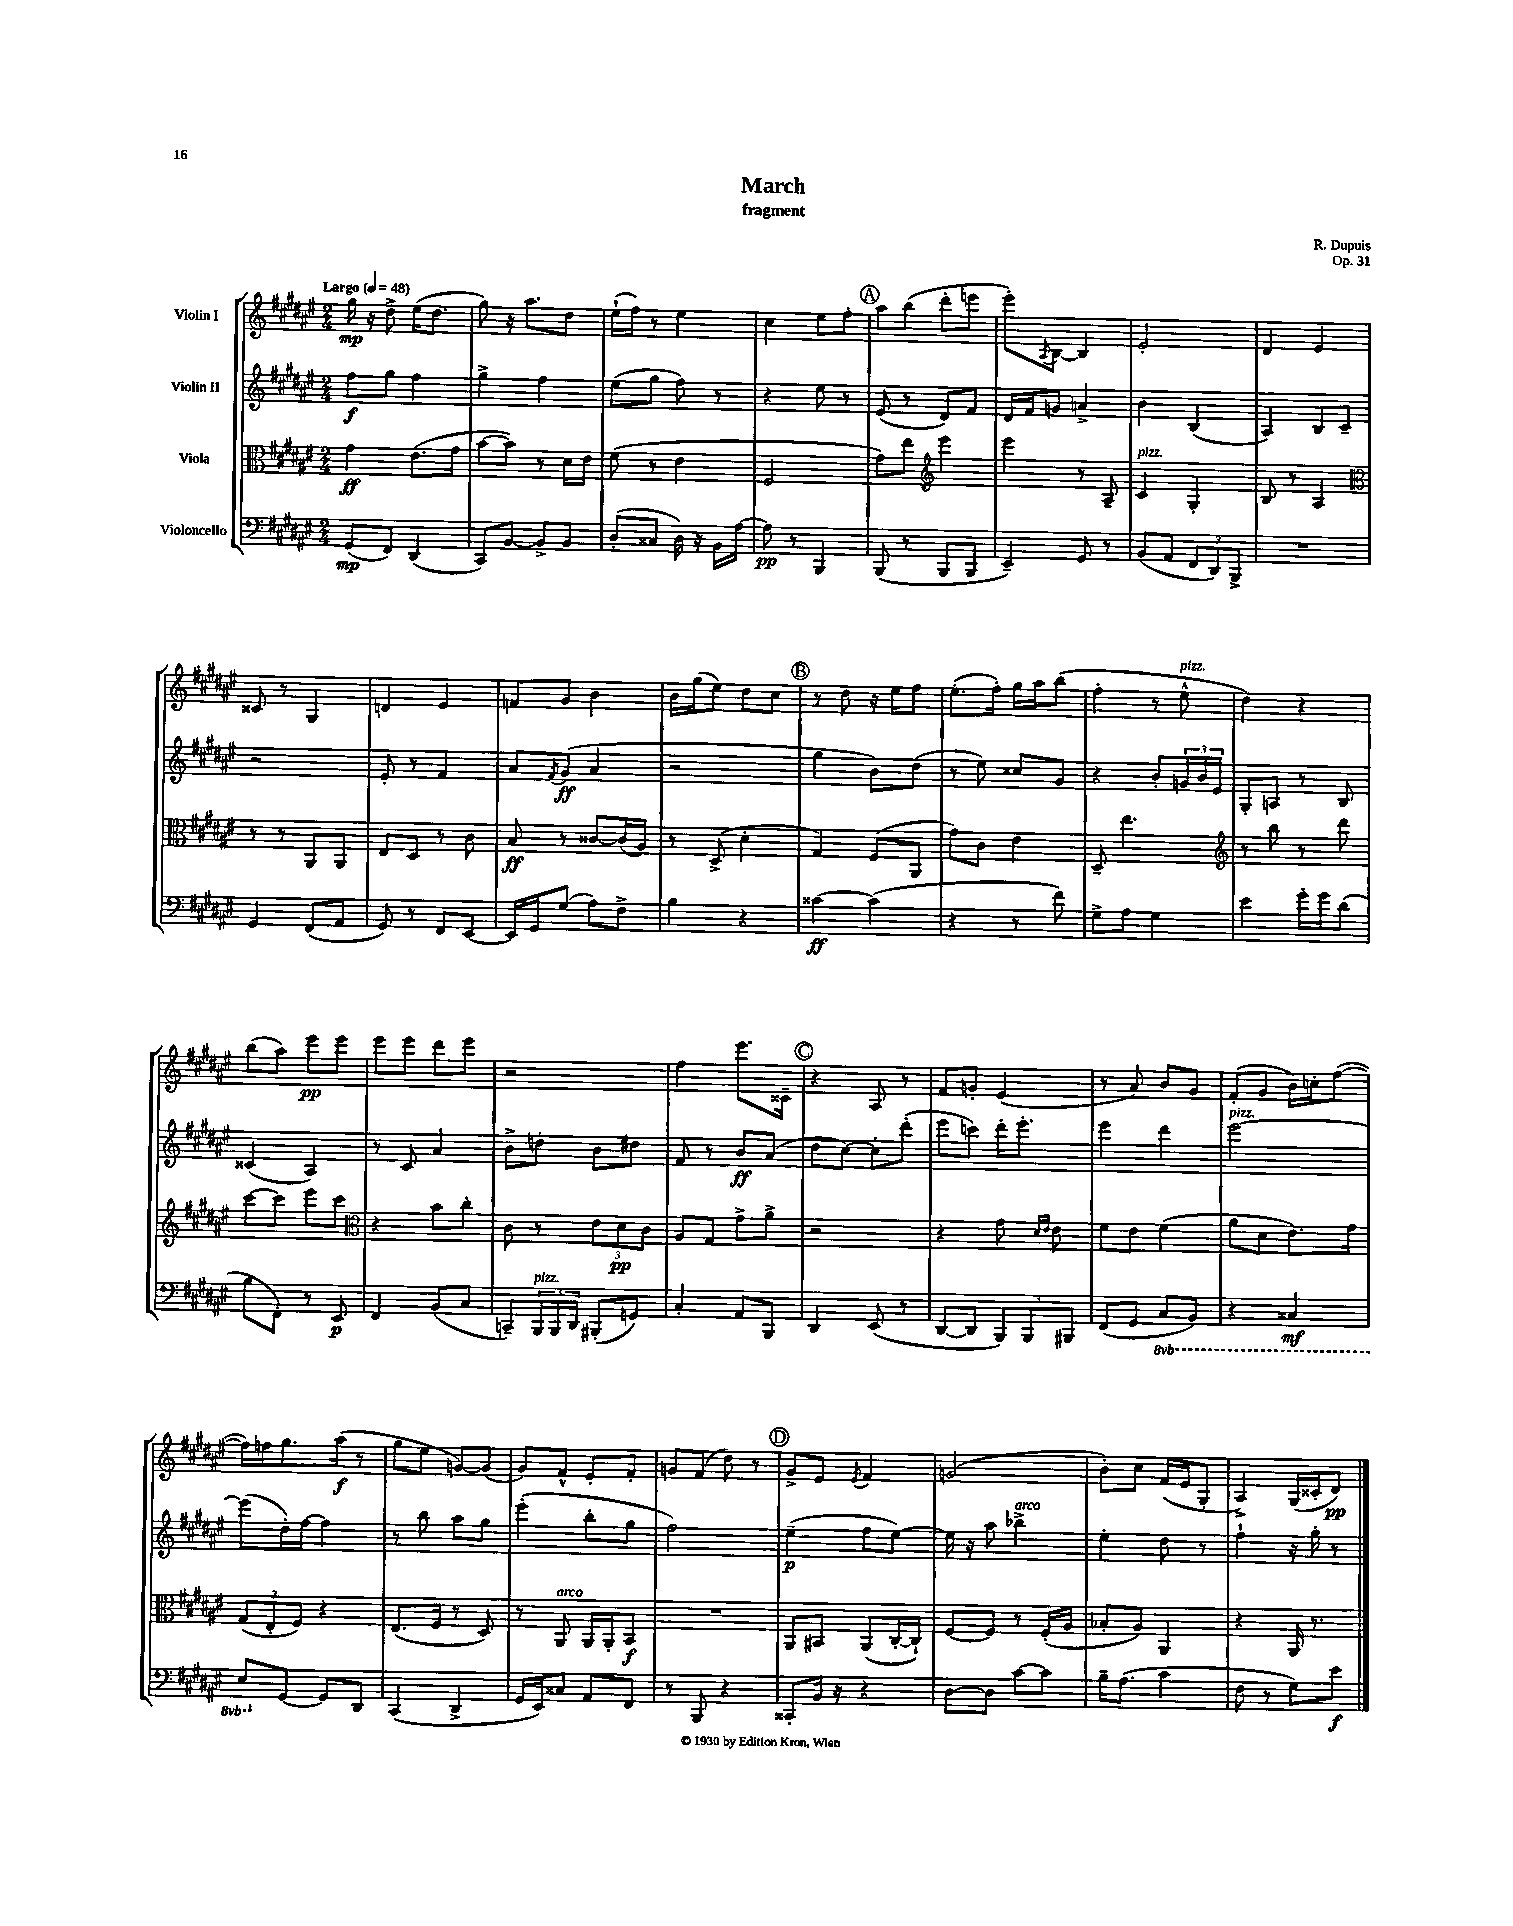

**kern	**kern	**kern	**kern
*staff4	*staff3	*staff2	*staff1
*clefF4	*clefC3	*clefG2	*clefG2
*k[f#c#g#d#a#e#]	*k[f#c#g#d#a#e#]	*k[f#c#g#d#a#e#]	*k[f#c#g#d#a#e#]
*M2/4	*M2/4	*M2/4	*M2/4
*MM48	*MM48	*MM48	*MM48
(8GG#/L	4g#\	8ff#\L	16gg#\
.	.	.	16r
8FF#/J)	.	8gg#\J	8dd#^\
(4DD#/	(8.e#\L	4ff#\	(16ee#\LK
.	.	.	8.dd#\J
.	16g#\Jk	.	.
=	=	=	=
8CC#/L)	[8b\L	4gg#^\	8gg#\)
[8BB/J	8b\]J)	.	16r
.	.	.	8.aa#\L
8BB^/]L	8r	4ff#\	.
8BB/J	16d#\LL	.	8dd#\J
.	16e#\JJ	.	.
=	=	=	=
(8D#'/L	(8f#\	(8ee#\L	(16ee#`\LL
.	.	.	16ff#\JJ)
8C##/J	8r	8gg#\J	8r
16D#\)	4e#\	8ff#\)	4ee#\
16r	.	.	.
16BB\LL	.	8r	.
[16A#\JJ	.	.	.
=	=	=	=
8A#\]	2F#/	4r	4cc#\
8r	.	.	.
4BBB/	.	8ee#\	8ee#\L
.	.	8r	8ff#'\J
=	=	=	=
(8BBB/	8g#\L)	(8e#/	8aa#\L
8r	8ee#\J	8r	(8bb\J
*	*clefG2	*	*
8BBB/L	4eee#\	8d#/L)	8ddd#'\L
8BBB/J	.	8f#/J	8eee\J
=	=	=	=
4EE#~/)	4eee#\	16d#/LL	8eee#'\L)
.	.	16f#/J	.
.	.	.	8qA#/
.	.	8g/J	[8B\J
8GG#/	8r	4a^/	4B/]
8r	8A#~/	.	.
=	=	=	=
(8BB/L	4c#/	4b\	2e#'/
8AA#/J	.	.	.
12FF#/L	4G#'/	(4B/	.
12DD#/)	.	.	.
12BBB^/J	.	.	.
=	=	=	=
2r	8B/	4A#/)	4d#/
.	8r	.	.
.	4A#/	8B/L	4e#/
.	.	8c#~/J	.
=	=	=	=
*	*clefC3	*	*
4GG#/	8r	2r	8c##/
.	8r	.	8r
(8FF#/L	8AA#/L	.	4G#/
8AA#/J	8AA#/J	.	.
=	=	=	=
8GG#/)	8E#/L	8e#'/	4d/
8r	8D#/J	8r	.
8FF#/L	8r	4f#/	4e#/
[8EE#/J	8c#\	.	.
=	=	=	=
16EE#/]LL	8B/	8a#/L	8f/L
16GG#/J	.	.	.
.	.	8qf#/	.
(8G#/J	8r	(8g#/J	8g#/J
8A#\L)	[8c##/L	4a#/	4b\
8F#^\J	(16c##/]L	.	.
.	16A#/JJ)	.	.
=	=	=	=
4B\	8r	2r	16b\LL
.	.	.	(16gg#\J
.	(8D#^/	.	8ee#\J)
4r	4d#'\	.	8dd#\L
.	.	.	8cc#\J
=	=	=	=
[4c##\	4G#/)	4gg#\	8r
.	.	.	8dd#\
(4c##\]	(8F#/L	8b\L)	16r
.	.	.	16ee#\LK
.	8AA#/J	(8dd#\J	8ff#\J
=	=	=	=
4r	8g#\L)	8r	(8.ee#'\L
.	8c#\J	8ee#\)	.
.	.	.	16ff#'\Jk)
8r	4e#\	8cc##/L	16gg#\LL
.	.	.	16aa#\J
8f#\)	.	8g#/J	(8bb\J
=	=	=	=
8G#^\L	8D#~/	4r	4ff#'\
8A#\J	4.ee#\	.	.
4G#\	.	8b'/L	8r
.	.	24g/L	8ee#^^\
.	.	24b/	.
.	.	24e#/JJ	.
=	=	=	=
*	*clefG2	*	*
4e#\	8r	8G#'/L	4dd#\)
.	8bb\	8A/J	.
16g#'\LL	8r	8r	4r
16g#\J	.	.	.
(8d#\J	8ddd#\	8B/	.
=	=	=	=
8B\L	[8ccc#\L	(4c##/	(8bb\L
8FF#'\J)	8ccc#\]J	.	8aa#\J)
8r	8eee#\L	4A#/)	8eee#\L
8EE#/	8ccc#\J	.	8eee#\J
=	=	=	=
*	*clefC3	*	*
4FF#/	4r	8r	8eee#\L
.	.	8c#/	8eee#\J
(8BB/L	8b\L	4a#/	8ddd#\L
8C#/J	8cc#'\J	.	8eee#\J
=	=	=	=
8CC~/L)	8c#\	8b^\L	2r
24BBB/L	8r	8dd'\J	.
24BBB/	.	.	.
24DD#/JJ	.	.	.
(8BBB#'/L	12e#\L	8b\L	.
.	12d#\	.	.
8GG/J)	.	8dd#\J	.
.	12c#\J	.	.
=	=	=	=
4C#'/	8A#/L	8f#/	4ff#\
.	8G#/J	8r	.
8AA#/L	8g#^\L	8b/L	8.eee#\L
8BBB/J	8a#^\J	(8a#/J	.
.	.	.	16c##~\Jk
=	=	=	=
4DD#/	2r	8dd#\L	4r
.	.	[8cc#\J)	.
(8EE#/	.	8cc#'\]L	8A#/
8r	.	(8ddd#'\J	8r
=	=	=	=
[8DD#/L	4r	8eee#\L	8f#/L
8DD#/]J	.	8ccc\J)	8g'/J
12BBB/L)	8g#\	16ddd#'\LK	(4e#/
.	.	8.eee#'\J	.
12BBB/	.	.	.
.	16qqd#/LL	.	.
.	16qqe#/JJ	.	.
.	8e#\	.	.
12BBB#/J	.	.	.
=	=	=	=
(8FF#/L	8f#\L	4eee#\	8r
8GG#/J	8e#\J	.	8a#/)
8CC#/L	(4f#\	4ddd#\	8b/L
8BBB/J)	.	.	8g#/J
=	=	=	=
4r	8a#\L	[2eee#\	(8f#'/L
.	8d#\J	.	8g#/J
4CC##/	8.e#\L)	.	16b\LL)
.	.	.	16cc'\J
.	.	.	([8ff#\J
.	16g#\Jk	.	.
=	=	=	=
8EE#/L	(12G#/L	(8eee#\]L	16ff#\]LL)
.	.	.	16ff\J
.	12E#'/	.	.
[8GG#/J	.	16dd#'\L)	8.gg#\
.	12F#/J)	.	.
.	.	[16ff#\JJ	.
8GG#/]L	4r	4ff#\]	.
.	.	.	(16aa#\Jk
8DD#/J	.	.	8r
=	=	=	=
(4CC#/	(8.E#/L	8r	8gg#\L
.	.	8bb\	8ee#\J
.	16F#/Jk	.	.
4DD#^/	8r	8aa#\L	[8g/L)
.	8D#/)	8gg#\J	(8g/]J
=	=	=	=
16GG#/LL	8r	(4eee#'\	8g#/L)
16EE#/J)	.	.	.
8C##/J	8AA#/	.	8f#^^/J
8AA#/L	16AA#/LL	8bb'\L	8e#'/L
.	16AA#'/J	.	.
8FF#/J	8BB/J	8gg#\J	8f#'/J
=	=	=	=
8r	2r	2ff#\)	8g/L
8BBB/	.	.	(8f#/J
4r	.	.	8dd#\)
.	.	.	8r
=	=	=	=
8CC##'/L	8AA#/L	(4ee#~\	8g#^/L
16BB/Jk	8BB#/J	.	8e#/J
16r	.	.	.
.	.	.	8qe#/
4r	(8AA#/L	8ff#\L	4f#/
.	[16C#'/L	[8ee#\J)	.
.	16C#`/]JJ)	.	.
=	=	=	=
[8D#\L	[8F#/L	16ee#\]	(2g/
.	.	16r	.
8D#\]J	8F#/]J	8aa#\	.
[8c#\L	8r	4bb-^\	.
8c#\]J	(16F#'/LL	.	.
.	16A#/JJ	.	.
=	=	=	=
16B~\LK	8B-'/L	4ee#'\	8b'\L)
(8.A#\J	.	.	.
.	8A#/J)	.	8cc#\J
4c#\	4AA#/	8dd#\	(16f#/LL
.	.	.	16e#/J
.	.	8r	8G#'/J
=	=	=	=
8F#\	4r	4ff#`\	4A#^/)
8r	.	.	.
8G#\L)	16AA#/	16r	(16G#/LL
.	8.r	16gg#'\	16c##'/J
8e#\J	.	8r	8d#/J)
==	==	==	==
*-	*-	*-	*-
